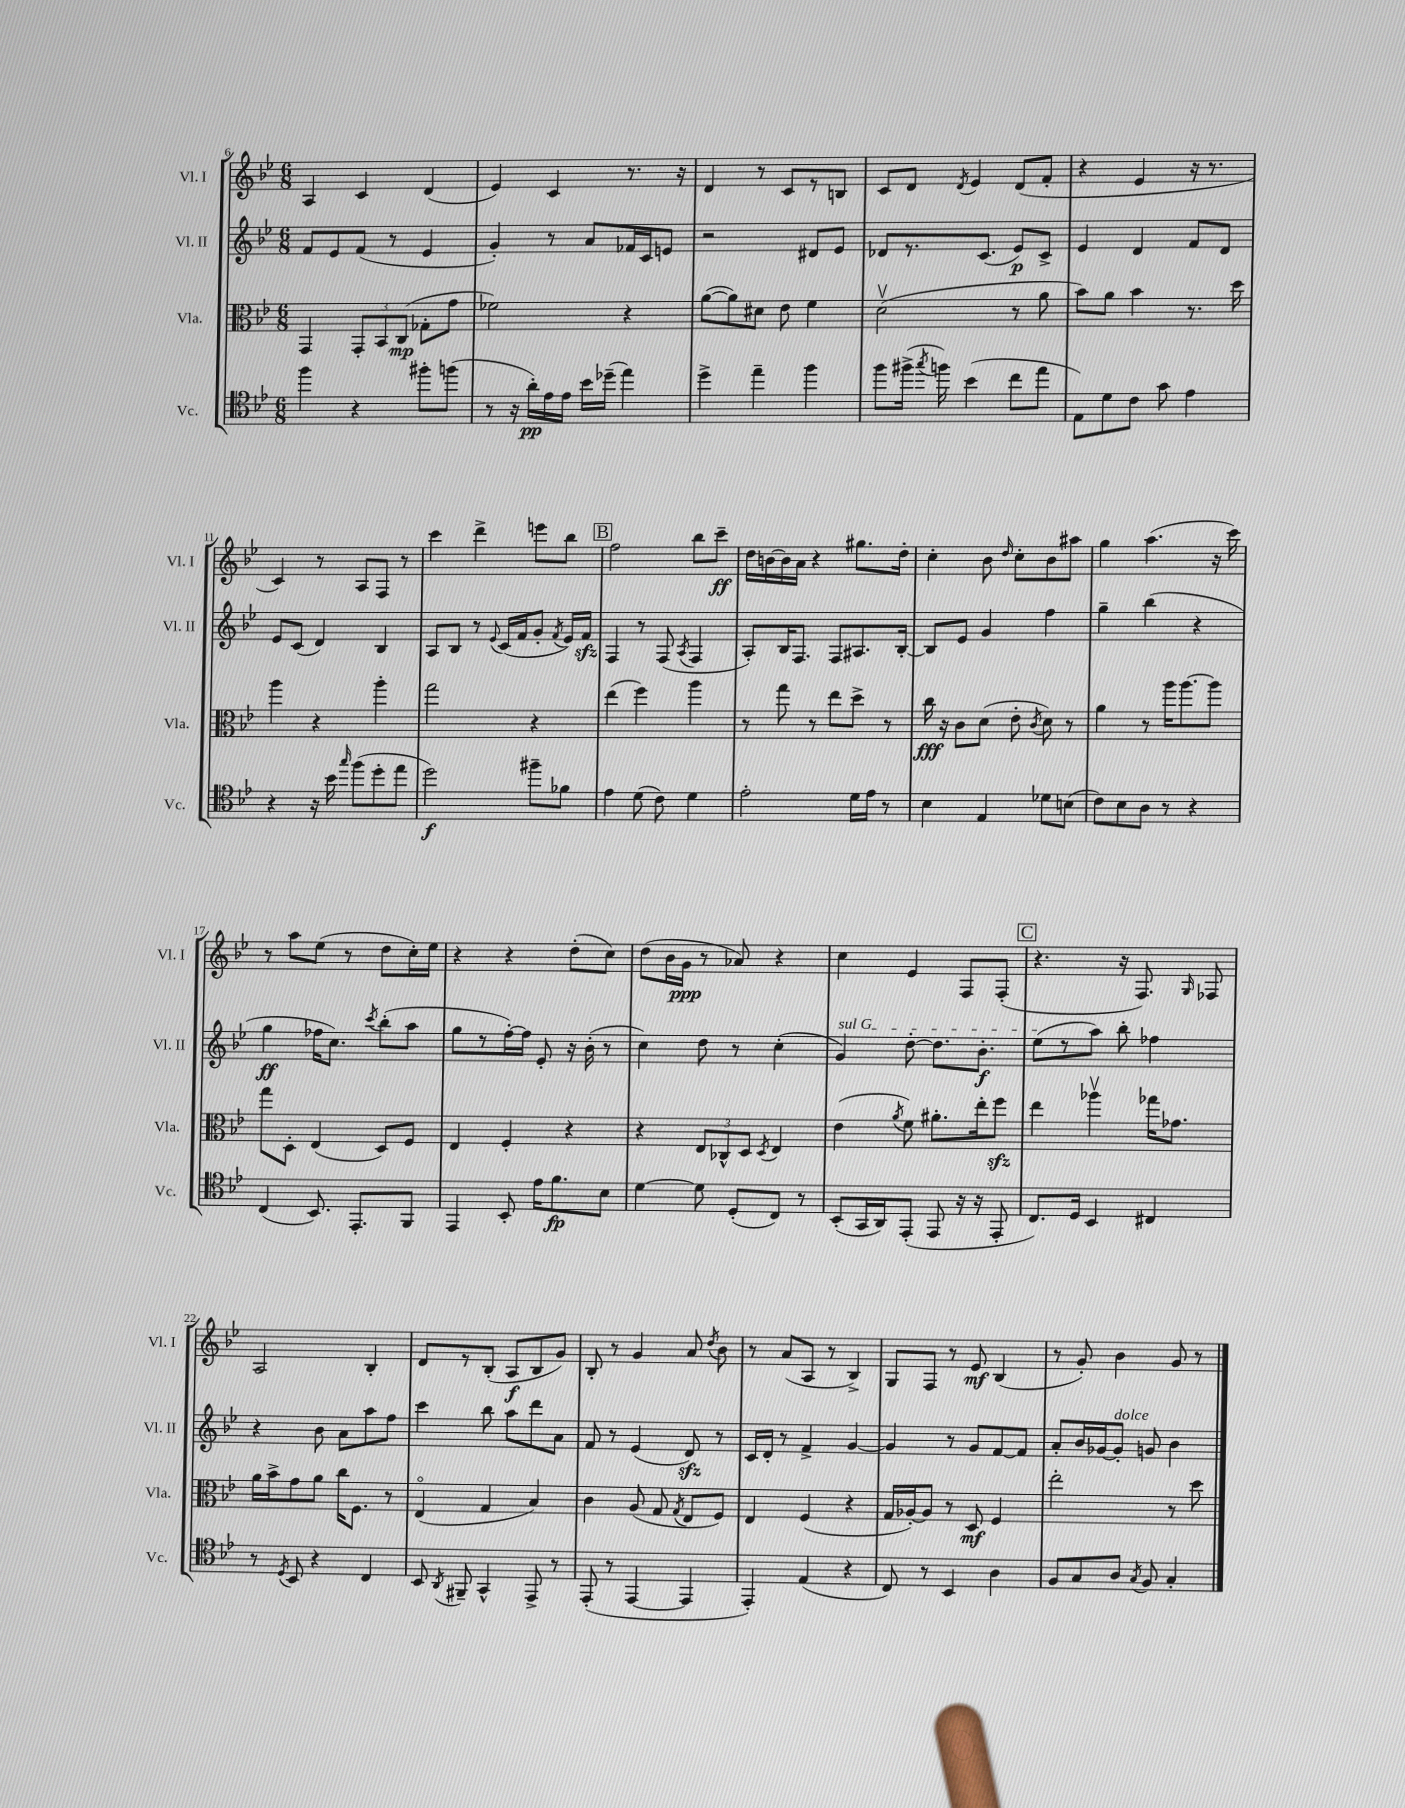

**kern	**kern	**kern	**kern
*staff4	*staff3	*staff2	*staff1
*clefC4	*clefC3	*clefG2	*clefG2
*k[b-e-]	*k[b-e-]	*k[b-e-]	*k[b-e-]
*M6/8	*M6/8	*M6/8	*M6/8
4ff\	4GG/	8f/L	4A/
.	.	8e-/	.
4r	12GG'/L	(8f/J	4c/
.	12BB-/	.	.
.	.	8r	.
.	(12C/J	.	.
8ff#'\L	8G-'\L	4e-/	(4d/
(8ff\J	8g\J	.	.
=	=	=	=
8r	2f-\)	4g'/)	4e-/)
16r	.	.	.
16a'\LL)	.	.	.
16e-\	.	8r	4c/
16e-\JJ	.	.	.
16b-\LL	.	8a/L	.
(16dd-~\JJ	.	.	.
4ee-\)	4r	16f-/L	8.r
.	.	16c/J	.
.	.	8e/J	.
.	.	.	16r
=	=	=	=
4dd^\	([8a\L	2r	4d/
.	8a\])	.	.
4ee-~\	8d#\J	.	8r
.	8e-\	.	8c/L
4ff\	4f\	8d#/L	8r
.	.	8e-/J	8B/J
=	=	=	=
8ff\L	(2dv\	8d-/L	8c/L
(16ff#^\Jk	.	8.r	8d/J
8qgg/	.	.	.
16ff\)	.	.	.
.	.	.	8qd/
(4b-\	.	.	4e-/
.	.	(8.c/J	.
8cc\L	8r	8e-/L)	(8d/L
8ee-\J	8a\	8c^/J	8f'/J
=	=	=	=
8E-\L)	8b-\L)	4e-/	4r
8d\	8a\J	.	.
8c\J	4b-\	4d/	4e-/
8g\	.	.	.
4e-\	8.r	8f/L	16r
.	.	.	8.r
.	.	8d/J	.
.	16dd\	.	.
=	=	=	=
4r	4aa\	8e-/L	4c/)
.	.	(8c/J	.
16r	4r	4d/)	8r
16b-\	.	.	.
16qqgg/	.	.	.
(8ff\L	.	.	8A/L
8dd'\	4aa'\	4B-/	8F/J
8ee-\J	.	.	8r
=	=	=	=
2dd\)	2gg\	8A/L	4ccc\
.	.	8B-/J	.
.	.	8r	4ddd^\
.	.	8qqe-/	.
.	.	(16c/LL	.
.	.	16f/J	.
8ff#~\L	4r	8g'/J	8eee\L
.	.	8qf/	.
8f-\J	.	16e-/LL)	8bb-\J
.	.	16f/JJ	.
=	=	=	=
4e-\	(4ee-\	4F/	2ff\
(8d\	4ff\)	8r	.
8c\)	.	(8F/	.
.	.	8qA/	.
4d\	4aa\	4F/	8bb-\L
.	.	.	8ccc~\J
=	=	=	=
2e-'\	8r	8A'/L)	16dd\LL
.	.	.	[16b\
.	8gg\	16B-/K	16b\]
.	.	8.F/J	16a\JJ
.	8r	.	4r
.	8ee-\L	8F/L	.
16d\LL	8dd^\J	8.A#/	8.gg#\L
16e-\JJ	.	.	.
8r	8r	.	.
.	.	[16B-'/Jk	16dd'\Jk
=	=	=	=
4B-\	16cc\	8B-/]L	4cc'\
.	16r	.	.
.	8c\L	8e-/J	.
4E-/	(8d\J	4g/	8b-\
.	.	.	16qqdd/
.	8e-'\	.	8cc'\L
.	8qc/	.	.
8d-\L	8d\)	4ff\	8b-\
(8B\J	8r	.	8aa#\J
=	=	=	=
8c\L)	4a\	4gg~\	4gg\
8B-\	.	.	.
8A\J	8r	(4bb-\	(4.aa\
8r	16aa\LK	.	.
.	[8.aa\	.	.
4r	.	4r	.
.	8aa\]J	.	16r
.	.	.	16ccc\)
=	=	=	=
(4C/	8gg\L	4gg\	8r
.	8D'\J	.	8aa\L
8.BB-/)	(4E-/	16ff-\LK	(8ee-\J
.	.	8.cc\J)	.
.	.	.	8r
8.EE-'/L	.	.	.
.	.	8qccc/	.
.	8D/L)	(8bb-'\L	8dd\L
8FF/J	8F/J	8aa\J	16cc'\L)
.	.	.	16ee-\JJ
=	=	=	=
4EE-/	4E-/	8gg\L	4r
.	.	8r	.
8BB-'/	4F'/	[16ff'\L)	4r
.	.	16ff\]JJ	.
16e-\LK	.	8e-'/	.
8.f\	.	.	.
.	4r	16r	(8dd'\L
.	.	(16b-'\	.
8B-\J	.	8r	8cc\J)
=	=	=	=
[4d\	4r	4cc\)	(8dd\L
.	.	.	16b-\L
.	.	.	16g\JJ
8d\]	12E-/L	8dd\	8r
.	12C-^^/	.	.
(8D'/L	.	8r	8a-/)
.	12D/J	.	.
.	8qD/	.	.
8C/J)	4E-/	(4cc'\	4r
8r	.	.	.
=	=	=	=
(8BB-'/L	(4e-\	4g/)	4cc\
16GG/L	.	.	.
16AA/J)	.	.	.
.	8qa/	.	.
(8EE-'/J	8f\)	[8dd'\	4e-/
8EE-/	8.a#'\L	8.dd\]L	.
16r	.	.	8F/L
16r	16ee-'\k	8.b-'\J	.
8EE-'/	8ff\J	.	(8F'/J
=	=	=	=
8.C/L)	4ee-\	(8ee-\L	4.r
.	.	8r	.
16D/Jk	.	.	.
4BB-/	4aa-v\	8aa\J)	.
.	.	8bb-'\	16r
.	.	.	8.F/)
4C#/	16gg-\LK	4ff-\	.
.	8.g-\J	.	.
.	.	.	16qqG/
.	.	.	8F-/
=	=	=	=
8r	16a\LL	4r	2A/
.	16b-^\J	.	.
8qD/	.	.	.
8BB-/	8g\	.	.
4r	8a\J	8b-\	.
.	16cc\LK	8a\L	.
.	8.F\J	.	.
4C/	.	8aa\	4B-'/
.	8r	8ff\J	.
=	=	=	=
8BB-/	(4E-o/	4ccc\	8d/L
8qAA/	.	.	.
8FF#~/	.	.	8r
4GG^^/	4G/	8bb-\	(8B-'/J
.	.	8aa\L	8A/L
8EE-^/	4B-/)	8ddd\	8B-/
8r	.	8a\J	8g/J)
=	=	=	=
(8EE-'/	4c\	8f/	8B-'/
8r	.	8r	8r
[4EE-/	(8A/	(4e-/	4g/
.	8G/	.	.
.	8qG/	.	.
4EE-/]	8E-/L	8d/)	8a/
.	.	.	8qdd/
.	8F/J)	8r	8b-\
=	=	=	=
4EE-'/)	4E-/	16c/LL	8r
.	.	16d'/JJ	.
.	.	8r	(8a/L
(4E-/	(4F/	4f^/	8A/J
.	.	.	8r
4r	4r	[4g/	4B-^/)
=	=	=	=
8C/)	16G/LL	4g/]	8G/L
.	[16A-'/J)	.	.
8r	8A-/]J	.	8F/J
4BB-/	8r	8r	8r
.	8D/	8g/L	8e-/
4A\	4F/	[8f/	(4B-/
.	.	8f/]J	.
=	=	=	=
8F/L	2ee-'\	8a'/L	8r
8G/	.	16b-/L	8g'/)
.	.	[16g-/J	.
8A/J	.	8g-'/]J	4b-\
8qG/	.	.	.
8F/	.	8g/	.
4G'/	8r	4b-\	8g/
.	8dd\	.	8r
==	==	==	==
*-	*-	*-	*-
